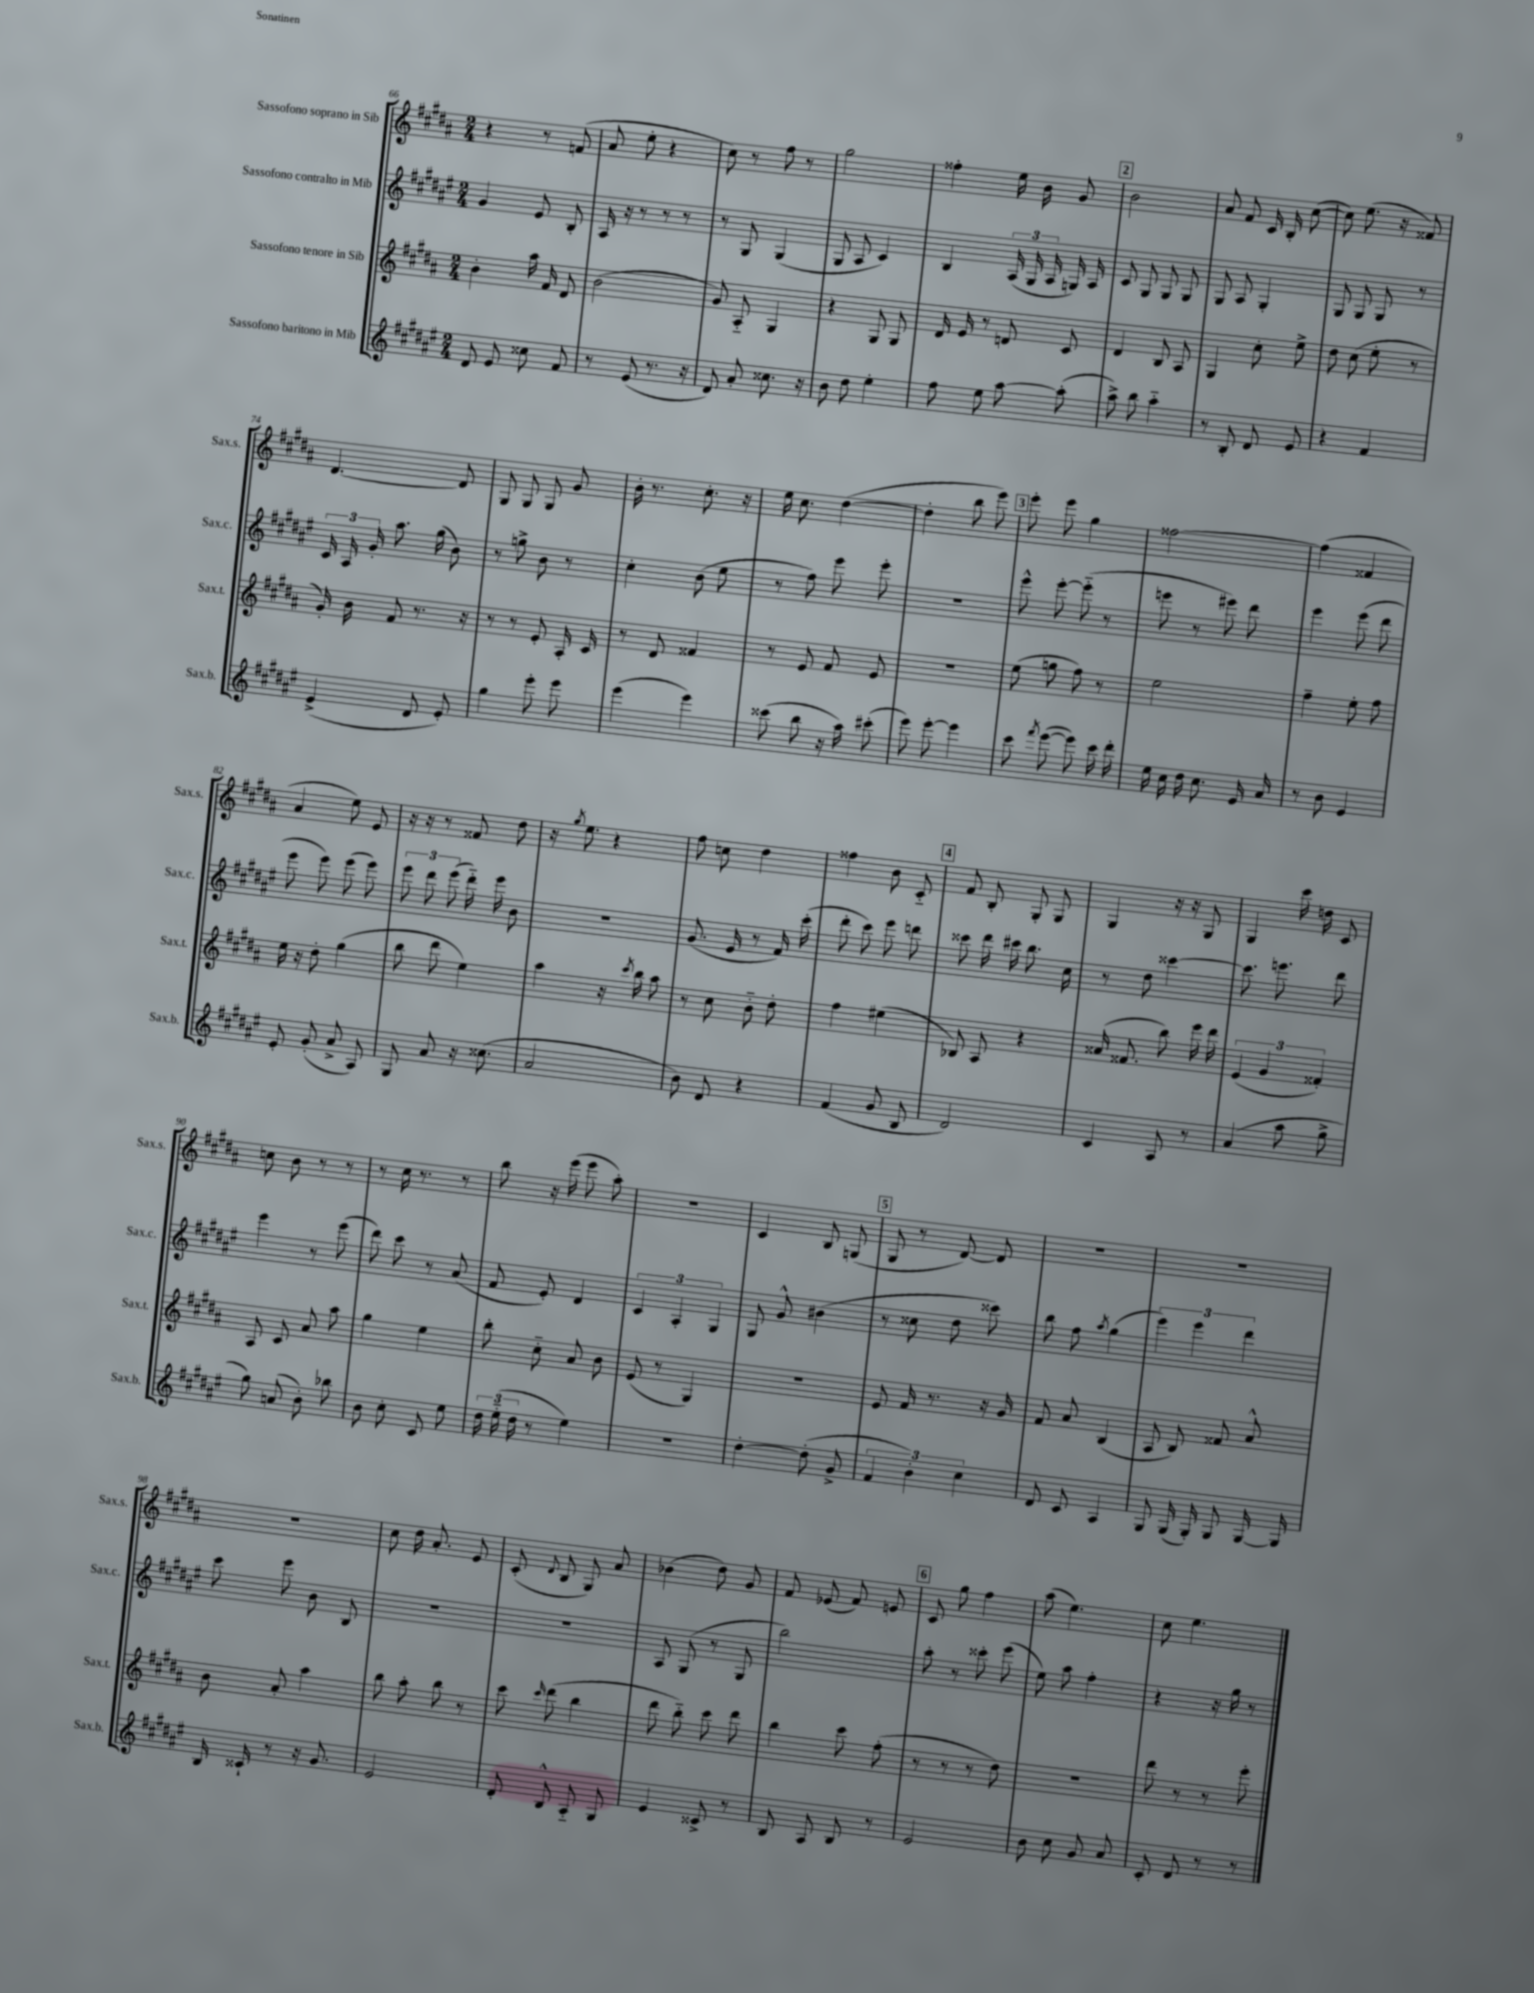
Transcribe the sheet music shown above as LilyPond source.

<<
\new StaffGroup <<
\new Staff = "s0" \with { instrumentName = "Sassofono soprano in Sib" shortInstrumentName = "Sax.s." } {
    \clef treble \key b \major \numericTimeSignature \time 2/4
    \autoBeamOff r4 r8 f'8( |
    ais'8 e''8-. r4 |
    cis''8) r8 fis''8 r8 |
    gis''2 |
    fisis''4-. e''16 b'16 gis'8 |
    \mark \markup { \box "2" } b'2 |
    ais'8 fis'8 cis'16 b16-. cis''8~( |
    cis''8) e''8.( r16 fisis'8) |
    dis'4.~ dis'8 |
    gis8 gis8 gis8 gis'8 |
    b'16-. r8. cis''8.-. r16 |
    e''16 cis''8. dis''4~( |
    dis''4-. b''8 e'''8) |
    \mark \markup { \box "3" } e'''8-. e'''8 gis''4 |
    fisis''2~ |
    fisis''4( fisis'4 |
    ais'4 e''8) e'8 |
    r16 r16 r8 fisis'8 dis''8 |
    r16 \acciaccatura { gis''8 } e''8. r4 |
    fis''8 c''8 dis''4 |
    fisis''4 b'8 cis'8-_ |
    \mark \markup { \box "4" } fis'8 b8-. gis8-. gis8 |
    gis4 r16 r16 gis8 |
    gis4 cis'''16 d''16 cis'8 |
    c''8 b'8 r8 r8 |
    r8 cis''16 r8. r8 |
    b''8 r16 e'''16( e'''8 ais''8-.) |
    r2 |
    cis'4 b8 g8( |
    \mark \markup { \box "5" } gis8 r8 dis'8~) dis'8 |
    r2 |
    r2 |
    r2 |
    cis''8 dis''16 ais'8.-. e'8 |
    cis'8-.( \appoggiatura { dis'8 } b8 gis8) ais'8 |
    bes'4( dis''8) gis'8 |
    fis'8 ees'8( fis'8) e'8 |
    \mark \markup { \box "6" } cis'8 gis''8 fis''4 |
    ais''8( e''4.) |
    cis''8 e''4. \bar "|." |
}
\new Staff = "s1" \with { instrumentName = "Sassofono contralto in Mib" shortInstrumentName = "Sax.c." } {
    \clef treble \key fis \major \numericTimeSignature \time 2/4
    \autoBeamOff gis'4 eis'8 b8-. |
    ais16 r16 r8 r8 r8 |
    r8 gis8 gis4( |
    gis8 ais8 cis'4) |
    b4 \tuplet 3/2 { ais16( gis16 ais16 } g16) ais16 |
    \mark \markup { \box "2" } cis'8 gis8 gis8 gis8 |
    gis8 ais8 gis4-. |
    gis8 gis8 gis8 r8 |
    \tuplet 3/2 { cis'16 ais16 gis'16-. } ais''8. gis''16( b'8) |
    r8 g''8-> b'8 r8 |
    cis''4-. b'8( eis''8 |
    r8 fis''8) eis'''8 eis'''8-. |
    r2 |
    \mark \markup { \box "3" } eis'''8-^ eis'''8~-. eis'''8-_( r8 |
    e'''8 r8 eis'''8) dis'''8 |
    eis'''4 eis'''8( dis'''8 |
    eis'''8 eis'''8) eis'''8( eis'''8) |
    \tuplet 3/2 { eis'''8 dis'''8 eis'''8( } dis'''16-_) eis'''16 b'8 |
    r2 |
    gis'8.( eis'16 r8 fis'16) cis'''16-.( |
    dis'''8-. cis'''8) eis'''8 d'''8 |
    \mark \markup { \box "4" } cisis'''8 dis'''16 cis'''16 b''8. cis''16 |
    r8 dis''8 cisis'''4~ |
    cisis'''8. e'''8. dis'''8 |
    eis'''4 r8 eis'''8( |
    dis'''8) cis'''8 r8 ais'8( |
    fis'8 eis'8-.) dis'4 |
    \tuplet 3/2 { cis'4 ais4-. gis4 } |
    gis8 gis'8-^ bis'4( |
    \mark \markup { \box "5" } r8 cisis''8 dis''8 cisis'''8) |
    b''8 fis''8 \acciaccatura { ais''8 } gis''4( |
    \tuplet 3/2 { eis'''4) eis'''4 dis'''4 } |
    cis'''8 eis'''8 b'8 b8 |
    r2 |
    R2 |
    ais8 gis8( r8 gis8 |
    b''2) |
    \mark \markup { \box "6" } ais''8-. r8 cisis'''8-. eis'''8( |
    eis''8) ais''8 fis''4-. |
    r4 r16 gis''16 r8 \bar "|." |
}
\new Staff = "s2" \with { instrumentName = "Sassofono tenore in Sib" shortInstrumentName = "Sax.t." } {
    \clef treble \key b \major \numericTimeSignature \time 2/4
    \autoBeamOff b'4-. ais''16 fis'16 dis'8 |
    b'2( |
    gis'8) ais8-_ gis4 |
    r4 gis8 gis8 |
    dis'16 e'16 r8 d'8 cis'8 |
    \mark \markup { \box "2" } dis'4 b8 ais8 |
    gis4 cis''8-. e''8-> |
    dis''8 cis''8( e''8-. r8 |
    gis'16-.) b'16 fis'8 r8. r16 |
    r8 r8 e'8-. ais16-. cis'16 |
    r8 dis'8 fisis'4 |
    r8 e'8 fis'8 e'8 |
    R2 |
    \mark \markup { \box "3" } e''8( g''8 fis''8) r8 |
    e''2 |
    fis''4-- e''8-. fis''8 |
    e''16 r16 dis''8-. gis''4( |
    b''8 dis'''8 e''4) |
    ais''4 r16 \acciaccatura { cis'''8 } b''16 ais''8 |
    r8 cis''8 b'8-_ dis''8-. |
    fis''4 eis''4( |
    \mark \markup { \box "4" } bes8) ais8 r4 |
    aisis'16( fisis'8. b''8) e'''16 dis'''16 |
    \tuplet 3/2 { e'4( gis'4 fisis'4-.) } |
    ais8 cis'8 ais'8 ais''8 |
    gis''4 e''4 |
    b''8-. cis''8-_ ais'8 b'8 |
    e'8( r8 gis4) |
    R2 |
    \mark \markup { \box "5" } e'8 fis'16 r8. r16 gis'16 |
    fis'8 ais'8 b4( |
    ais8 b8) fisis'8 ais'8-^ |
    b'8 ais'8-. ais''4 |
    b''8 ais''8-. b''8 r8 |
    cis'''8 \grace { cis'''16 } dis'''8( b''4 |
    dis'''8 b''8-_) cis'''8 dis'''8 |
    b''4 cis'''8 fis''8-.( |
    \mark \markup { \box "6" } r8 r8 r8 dis''8) |
    r2 |
    dis'''8 r8 r8 e'''8-. \bar "|." |
}
\new Staff = "s3" \with { instrumentName = "Sassofono baritono in Mib" shortInstrumentName = "Sax.b." } {
    \clef treble \key fis \major \numericTimeSignature \time 2/4
    \autoBeamOff dis'8 eis'8 cisis''8 fis'8 |
    r8 eis'8( r8. r16 |
    dis'8) ais'8-. cisis''8. r16 |
    b'8 dis''8 eis''4-. |
    fis''8 eis''8 ais''8~ ais''8-.( |
    \mark \markup { \box "2" } ais''8->) b''8 ais''4-_ |
    r8 b8-. dis'8 eis'8 |
    r4 fis'4 |
    eis'4->( dis'8 eis'8-.) |
    gis''4 eis'''8-. eis'''8 |
    eis'''4( eis'''4) |
    cisis'''8( b''8 r16 ais''16) cis'''8-.( |
    eis'''8) eis'''8~-. eis'''4 |
    \mark \markup { \box "3" } cis'''8 \acciaccatura { fis'''8 } eis'''8~( eis'''8) cis'''16 dis'''16-. |
    eis''16 cis''16 dis''16 cis''8. eis'16 ais'16 |
    r8 b'8 eis'4 |
    eis'8-. gis'8-.( ais'8-> ais8) |
    gis8 ais'8 r16 cisis''8.( |
    ais'2 |
    b'8) dis'8 r4 |
    fis'4( gis'8 b8 |
    \mark \markup { \box "4" } dis'2) |
    cis'4 ais8 r8 |
    ais'4( ais''8 gis''8-> |
    gis''8) a'8( b'8-.) bes''8 |
    b'8 cis''8-. cis'8 eis''8 |
    \tuplet 3/2 { dis''16 eis''16-_( dis''16 } r8 eis''4) |
    R2 |
    dis''4~-. dis''8-.( gis'8-> |
    \mark \markup { \box "5" } \tuplet 3/2 { fis'4 b'4-.) cis''4 } |
    dis'8 cis'8 ais4 |
    gis8 gis16( gis16-.) gis8 gis16~ gis16 |
    b16 cisis'16-! r8 r16 gis'8. |
    eis'2 |
    dis'8-. b8-^ ais8-_ gis8 |
    eis'4 cisis'8-> r8 |
    b8 ais8 b8 r8 |
    \mark \markup { \box "6" } eis'2 |
    b'8 cis''8 gis'8 ais'8 |
    cis'8-. dis'8 r8 r8 \bar "|." |
}
>>
>>
\layout { \context { \Score currentBarNumber = #66 } }
